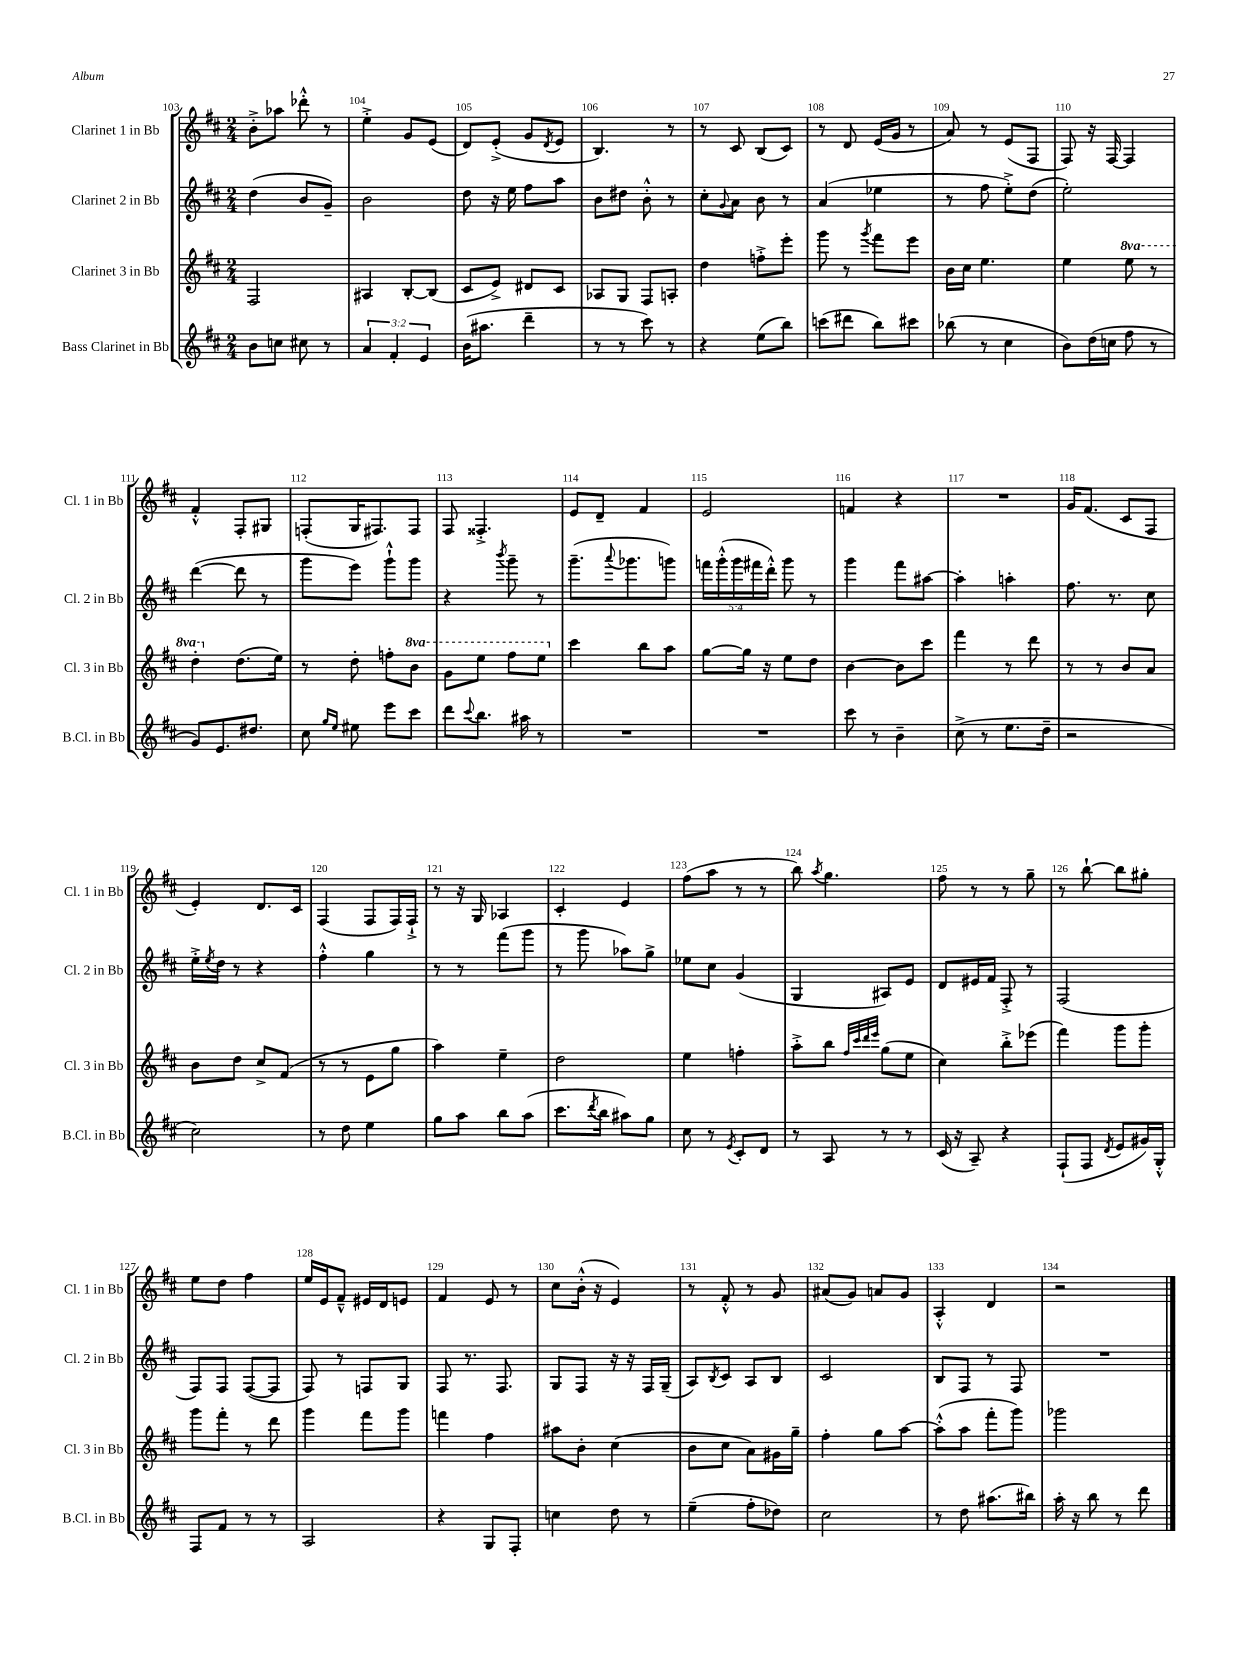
<<
\new StaffGroup <<
\new Staff = "s0" \with { instrumentName = "Clarinet 1 in Bb" shortInstrumentName = "Cl. 1 in Bb" } {
    \clef treble \key d \major \numericTimeSignature \time 2/4
    b'8-.-> aes''8 des'''8-.-^ r8 |
    e''4-.-> g'8 e'8( |
    d'8) e'8-.->( g'8 \acciaccatura { d'8 } e'8 |
    b4.) r8 |
    r8 cis'8 b8( cis'8) |
    r8 d'8 e'16( g'16 r8 |
    a'8) r8 e'8( fis8 |
    fis8) r16 fis16~ fis4 |
    fis'4-.-^ fis8-. gis8 |
    f8-.( g16 fis8.) fis8 |
    fis8 fisis4.-.-> |
    e'8 d'8-- fis'4 |
    e'2 |
    f'4 r4 |
    R2 |
    g'16 fis'8.( cis'8 fis8 |
    e'4-.) d'8. cis'16 |
    fis4( fis8 fis16) fis16-!-> |
    r8 r16 g16 aes4 |
    cis'4-. e'4 |
    fis''8( a''8 r8 r8 |
    b''8) \acciaccatura { a''8 } g''4. |
    fis''8 r8 r8 g''8-- |
    r8 b''8~-! b''8 gis''8-. |
    e''8 d''8 fis''4 |
    e''16 e'16 fis'8---^ eis'16 d'16 e'8 |
    fis'4 e'8 r8 |
    cis''8 b'16-.-^( r16 e'4) |
    r8 fis'8-.-^ r8 g'8 |
    ais'8( g'8) a'8 g'8 |
    a4-.-^ d'4 |
    r2 \bar "|." |
}
\new Staff = "s1" \with { instrumentName = "Clarinet 2 in Bb" shortInstrumentName = "Cl. 2 in Bb" } {
    \clef treble \key d \major \numericTimeSignature \time 2/4 \override Staff.TupletNumber.text = #tuplet-number::calc-fraction-text
    d''4( b'8 g'8--) |
    b'2 |
    d''8 r16 e''16 fis''8 a''8 |
    b'8 dis''8 b'8-.-^ r8 |
    cis''8-. \appoggiatura { g'8 } a'8 b'8 r8 |
    a'4( ees''4 |
    r8 fis''8 e''8-.->) d''8( |
    e''2-.) |
    d'''4~( d'''8 r8 |
    g'''8 e'''8) g'''8-!-^ g'''8 |
    r4 \acciaccatura { b'''8 } g'''8-- r8 |
    g'''8.--( \appoggiatura { a'''8 } ges'''8. g'''8) |
    \tuplet 5/4 { f'''16 g'''16-.-^( g'''16 fis'''16 d'''16-.-^) } g'''8 r8 |
    g'''4 fis'''8 ais''8~ |
    ais''4-. a''4-. |
    fis''8. r8. cis''8 |
    e''16-.-> \acciaccatura { e''8 } d''16 r8 r4 |
    fis''4-.-^ g''4 |
    r8 r8 fis'''8( g'''8 |
    r8 g'''8 aes''8) g''8-> |
    ees''8 cis''8 g'4( |
    g4 ais8) e'8 |
    d'8 eis'16 fis'16 fis8-.-> r8 |
    fis2( |
    fis8) fis8 fis8~( fis8 |
    fis8) r8 f8 g8 |
    fis8 r8. fis8. |
    g8 fis8 r16 r16 fis16 g16--( |
    a8) \acciaccatura { b8 } cis'8 a8 b8 |
    cis'2 |
    b8 fis8 r8 fis8 |
    R2 \bar "|." |
}
\new Staff = "s2" \with { instrumentName = "Clarinet 3 in Bb" shortInstrumentName = "Cl. 3 in Bb" } {
    \clef treble \key d \major \numericTimeSignature \time 2/4 \set Staff.ottavationMarkups = #ottavation-simple-ordinals
    fis2 |
    ais4 b8~-. b8( |
    cis'8 e'8->) dis'8 cis'8 |
    aes8 g8 fis8 a8-. |
    d''4 f''8-.-> e'''8-. |
    g'''8 r8 \acciaccatura { g'''8 } fis'''8 e'''8 |
    b'16 cis''16 e''4. |
    e''4 \ottava #1 e'''8 r8 |
    d'''4-. \ottava #0 d''8.( e''16) |
    r8 d''8-. f''8-. \ottava #1 b''8 |
    g''8 e'''8 fis'''8 e'''8 \ottava #0 |
    cis'''4 b''8 a''8 |
    g''8~ g''16 r16 e''8 d''8 |
    b'4~ b'8 cis'''8 |
    fis'''4 r8 d'''8 |
    r8 r8 b'8 a'8 |
    b'8 d''8 cis''8-> fis'8( |
    r8 r8 e'8 g''8 |
    a''4) e''4-- |
    d''2 |
    e''4 f''4-. |
    a''8-.-> b''8 \grace { fis''32 cis'''32 d'''32 e'''32 } g''8( e''8 |
    cis''4) b''8-.-> ees'''8( |
    fis'''4) g'''8 g'''8-. |
    g'''8 fis'''8-. r8 d'''8 |
    g'''4 fis'''8 g'''8 |
    f'''4 fis''4 |
    ais''8 b'8-. cis''4( |
    b'8 cis''8 a'8) gis'16 g''16-- |
    fis''4-. g''8 a''8~ |
    a''8-.-^( a''8 fis'''8-. g'''8) |
    ges'''2 \bar "|." |
}
\new Staff = "s3" \with { instrumentName = "Bass Clarinet in Bb" shortInstrumentName = "B.Cl. in Bb" } {
    \clef treble \key d \major \numericTimeSignature \time 2/4 \override Staff.TupletNumber.text = #tuplet-number::calc-fraction-text
    b'8 c''8 cis''8 r8 |
    \tuplet 3/2 { a'4 fis'4-. e'4 } |
    b'16( ais''8. d'''4-- |
    r8 r8 cis'''8) r8 |
    r4 e''8( b''8) |
    c'''8( dis'''8 b''8) cis'''8 |
    bes''8( r8 cis''4 |
    b'8) d''16( c''16 fis''8 r8 |
    g'8) e'8. dis''8. |
    cis''8 \grace { g''16 e''16 } eis''8 e'''8 cis'''8 |
    d'''8 \appoggiatura { cis'''8 } b''8. ais''16 r8 |
    R2 |
    R2 |
    cis'''8 r8 b'4-- |
    cis''8->( r8 e''8. d''16-- |
    r2 |
    cis''2) |
    r8 d''8 e''4 |
    g''8 a''8 b''8 a''8( |
    cis'''8. \acciaccatura { d'''8 } b''16 ais''8) g''8 |
    cis''8 r8 \acciaccatura { e'8 } cis'8-. d'8 |
    r8 a8 r8 r8 |
    cis'16( r16 a8--) r4 |
    fis8-!( fis8 \acciaccatura { d'8 } e'8 gis'16) g16-.-^ |
    fis8 fis'8 r8 r8 |
    a2 |
    r4 g8 fis8-. |
    c''4 d''8 r8 |
    e''4--( fis''8-. des''8) |
    cis''2 |
    r8 d''8 ais''8.( bis''16) |
    a''16-. r16 b''8 r8 d'''8 \bar "|." |
}
>>
>>
\layout { \context { \Score currentBarNumber = #103 \override BarNumber.break-visibility = ##(#f #t #t) barNumberVisibility = #all-bar-numbers-visible } }
